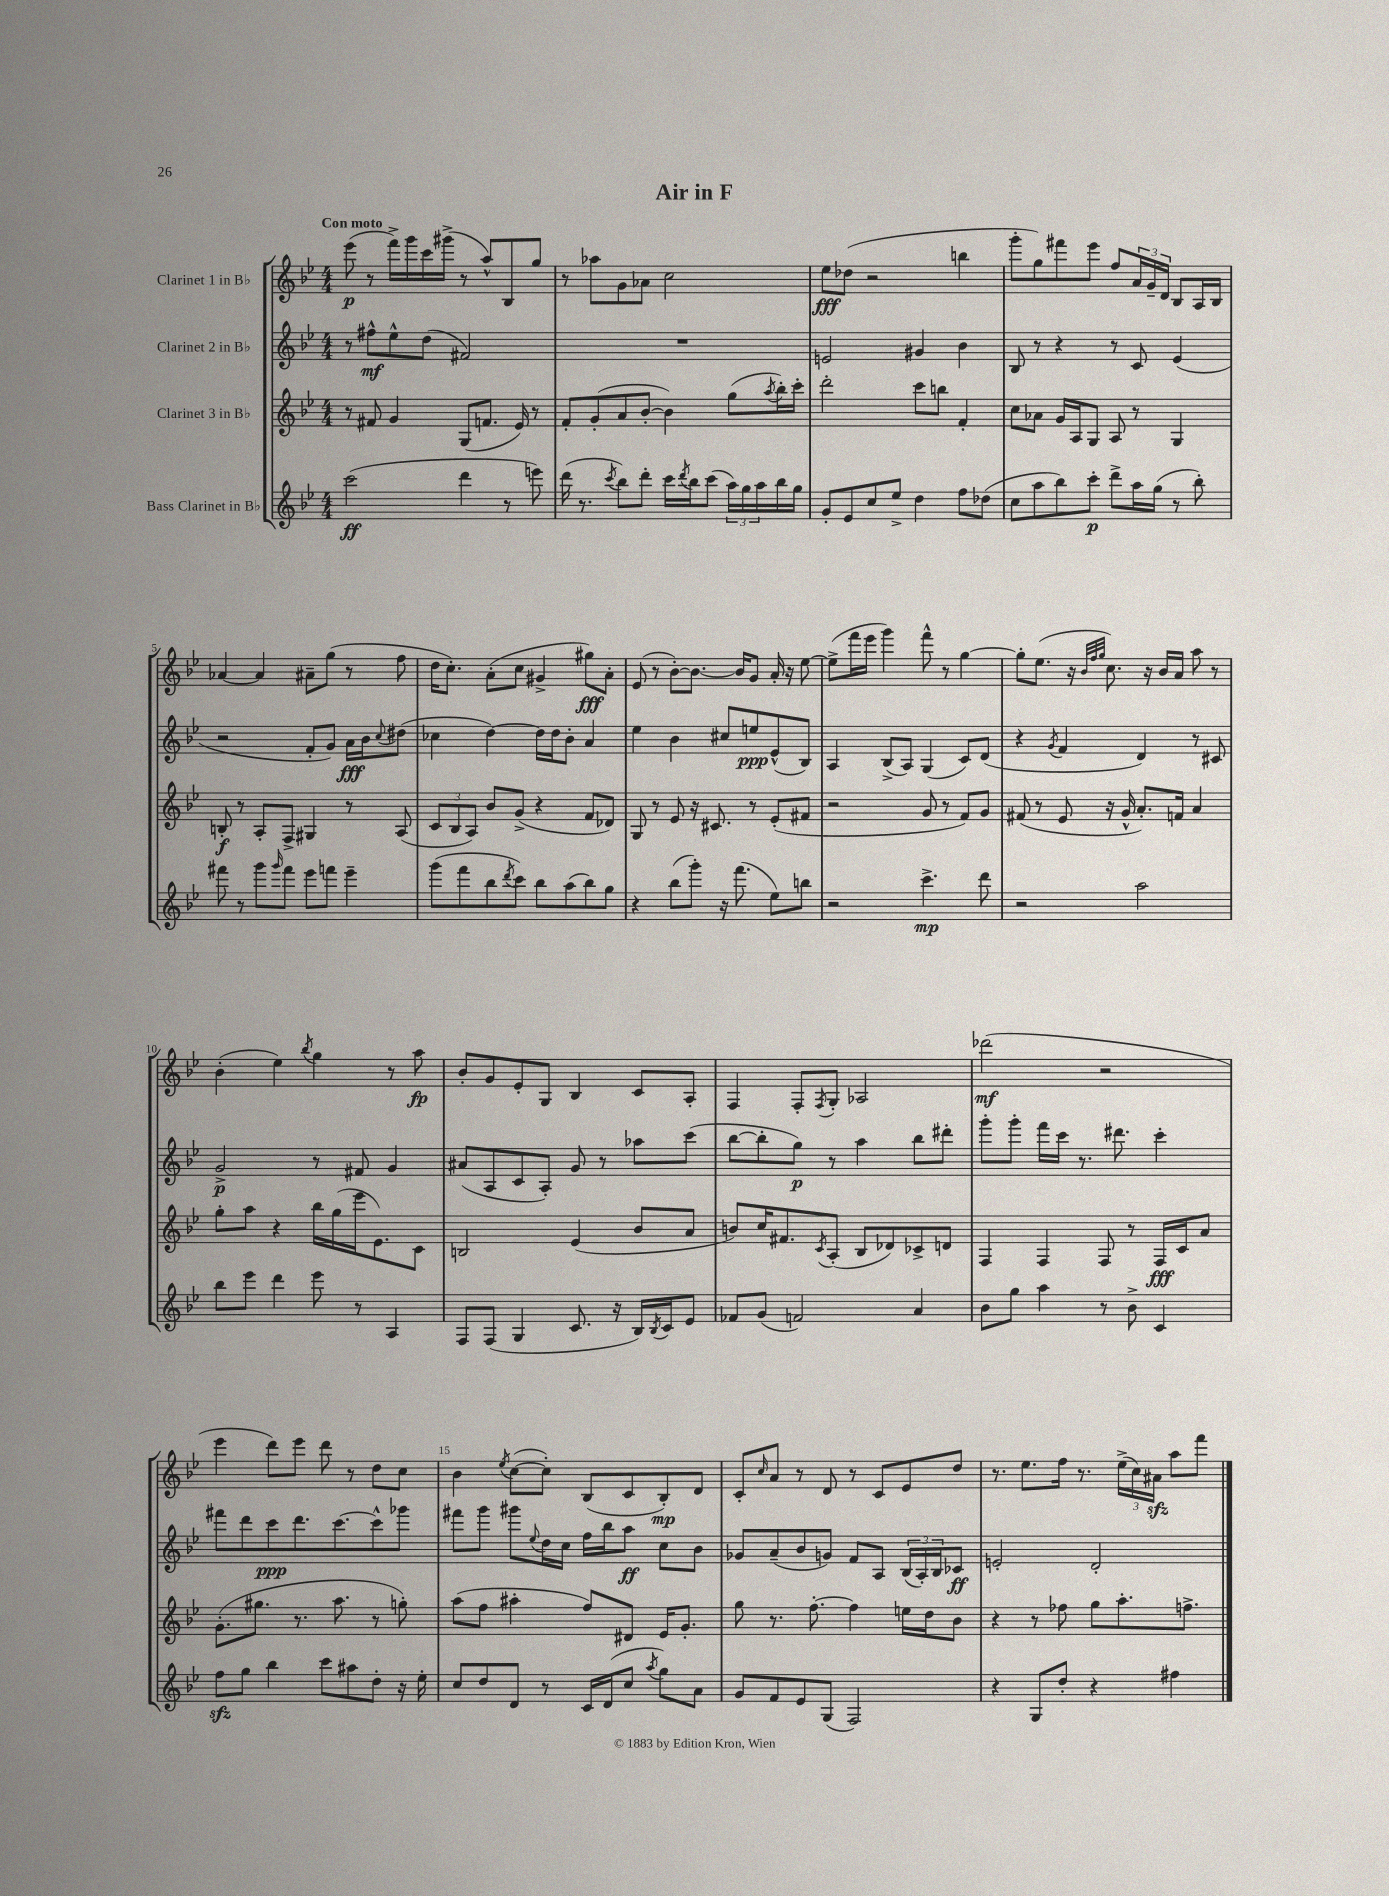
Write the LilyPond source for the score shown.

\header { title = "Air in F" }
<<
\new StaffGroup <<
\new Staff = "s0" \with { instrumentName = "Clarinet 1 in Bb" } {
    \clef treble \key bes \major \numericTimeSignature \time 4/4 \tempo "Con moto"
    ees'''8\p( r8 f'''16->) g'''16 c'''16 gis'''16->( r8 a''8-^) bes8 g''8 |
    r8 aes''8 g'8 aes'8 c''2 |
    ees''8\fff des''8( r2 b''4 |
    g'''8-. g''8) fis'''8 ees'''8 f''8 \tuplet 3/2 { a'16 g'16-- d'16 } bes8 a16 bes16 |
    aes'4~ aes'4 ais'8-- g''8( r8 f''8 |
    d''16 c''8.-.) a'8-.( c''8 gis'4-> gis''8\fff) a'8-. |
    ees'8( r8 bes'8~-.) bes'8.~ bes'16 g'8 a'16-. r16 ees''8~ |
    ees''8->( f'''16 ees'''16 g'''4) f'''8-^ r8 g''4~ |
    g''8-. ees''8.( r16 \grace { bes'32 f''32 g''32 } c''8.) r16 bes'16 a'16 a''8 r8 |
    bes'4-.( ees''4) \acciaccatura { bes''8 } g''4 r8 a''8\fp |
    bes'8-. g'8 ees'8-. g8 bes4 c'8 a8-. |
    f4 f8-. \acciaccatura { f8 } g8-. aes2 |
    des'''2\mf( r2 |
    ees'''4 d'''8) ees'''8 d'''8 r8 d''8 c''8 |
    bes'4 \acciaccatura { ees''8 } c''8~( c''8-.) bes8( c'8 bes8-.\mp) d'8 |
    c'8-. \grace { c''16 } a'8 r8 d'8 r8 c'8 ees'8 d''8 |
    r8. ees''8. f''16 r8. \tuplet 3/2 { ees''16->( c''16) ais'16\sfz } a''8 f'''8 \bar "|." |
}
\new Staff = "s1" \with { instrumentName = "Clarinet 2 in Bb" } {
    \clef treble \key bes \major \numericTimeSignature \time 4/4
    r8 fis''8-^\mf ees''8-^ d''8( fis'2) |
    R1 |
    e'2 gis'4 bes'4 |
    bes8 r8 r4 r8 c'8 ees'4( |
    r2 f'8-. g'8) a'16\fff bes'16 \appoggiatura { c''8 } dis''8( |
    ces''4 d''4~) d''16 d''16 bes'8-. a'4 |
    ees''4 bes'4 cis''8 e''8\ppp ees'8-^( bes8) |
    a4 bes8->( a8) g4( c'8) d'8( |
    r4 \acciaccatura { g'8 } f'4 d'4) r8 cis'8 |
    g'2->\p r8 fis'8 g'4 |
    ais'8( a8 c'8 a8-.) g'8 r8 aes''8 c'''8( |
    bes''8~ bes''8-. g''8\p) r8 a''4 bes''8 dis'''8-. |
    g'''8-. g'''8-. f'''16 c'''16 r8. dis'''8. c'''4-. |
    fis'''8 d'''8 c'''8\ppp d'''8. c'''8.~ c'''8-^ ges'''8 |
    fis'''8 g'''8 gis'''8 \appoggiatura { ees''8 } d''16 c''16 f''16 bes''16 a''8\ff c''8 bes'8 |
    ges'8 a'8--( bes'8 g'8) f'8 a8 \tuplet 3/2 { bes16( a16-.) bes16 } ces'8\ff |
    e'2-. d'2-. \bar "|." |
}
\new Staff = "s2" \with { instrumentName = "Clarinet 3 in Bb" } {
    \clef treble \key bes \major \numericTimeSignature \time 4/4
    r8 fis'8 g'4 g8( f'8. ees'16) r8 |
    f'8-. g'8-.( a'8 bes'8~-. bes'4) g''8( \acciaccatura { a''8 } bes''16-.) c'''16-. |
    d'''2-. c'''8 b''8 f'4-. |
    c''8 aes'8 g'16 a16 g8 a8 r8 g4 |
    b8-.\f r8 a8-. f8-> gis4 r8 a8( |
    \tuplet 3/2 { c'8 bes8 a8) } bes'8 g'8->( r4 f'8 des'8) |
    g8 r8 ees'8 r16 cis'8. r8 ees'8-.( fis'8 |
    r2 g'8 r8 f'8) g'8 |
    fis'8( r8 ees'8 r16 g'16-^ a'8.-.) f'16 a'4 |
    g''8-. a''8 r4 bes''16 g''16( ees'''16 ees'8.) c'8 |
    b2 ees'4( bes'8 a'8 |
    b'8) c''16 fis'8. \acciaccatura { c'8 } a8-.( bes8 des'8) ces'8-> d'8 |
    f4 f4 f8 r8 f16\fff c'16 a'8 |
    g'8.-.( gis''8. r8. a''8. r8 g''8-.) |
    a''8( f''8 ais''4-. f''8) dis'8 ees'16 g'8.-. |
    g''8 r8. f''8.~-. f''4 e''16 d''16 bes'8 |
    r4 r8 fes''8 g''8 a''8.-. f''8.-> \bar "|." |
}
\new Staff = "s3" \with { instrumentName = "Bass Clarinet in Bb" } {
    \clef treble \key bes \major \numericTimeSignature \time 4/4
    c'''2\ff( d'''4 r8 e'''8) |
    d'''16( r8. \acciaccatura { c'''8 } bes''8) d'''8-. c'''16 \acciaccatura { d'''8 } bes''16 c'''8( \tuplet 3/2 { a''16) g''16 a''16 } bes''16 g''16 |
    g'8-. ees'8 c''8 ees''8-> d''4 f''8 des''8( |
    c''8 a''8 bes''8) c'''8-.\p d'''8-> a''16 g''16( r8 bes''8-.) |
    fis'''8 r8 g'''8 \grace { g'''16 } fis'''8 ees'''8 f'''8 ees'''4-- |
    g'''8( f'''8 bes''8 \acciaccatura { d'''8 } c'''8) bes''8 a''8( bes''8) g''8 |
    r4 bes''8( g'''8-.) r16 f'''8.( ees''8) b''8 |
    r2 c'''4.->\mp d'''8 |
    r2 a''2 |
    bes''8 ees'''8 d'''4 ees'''8 r8 a4 |
    f8 f8( g4 c'8. r16 bes16) \acciaccatura { bes8 } c'16 ees'8 |
    fes'8 g'8( f'2) a'4 |
    bes'8 g''8 a''4 r8 bes'8-> c'4 |
    f''8\sfz g''8 bes''4 c'''8 ais''8 d''8-. r16 ees''16-. |
    c''8 d''8 d'8 r8 c'16 d'16( c''8 \acciaccatura { a''8 } g''8) a'8 |
    g'8 f'8 ees'8 g8( f2) |
    r4 g8 d''8-. r4 fis''4 \bar "|." |
}
>>
>>
\layout { \context { \Score \override BarNumber.break-visibility = ##(#f #t #t) barNumberVisibility = #(every-nth-bar-number-visible 5) } }
